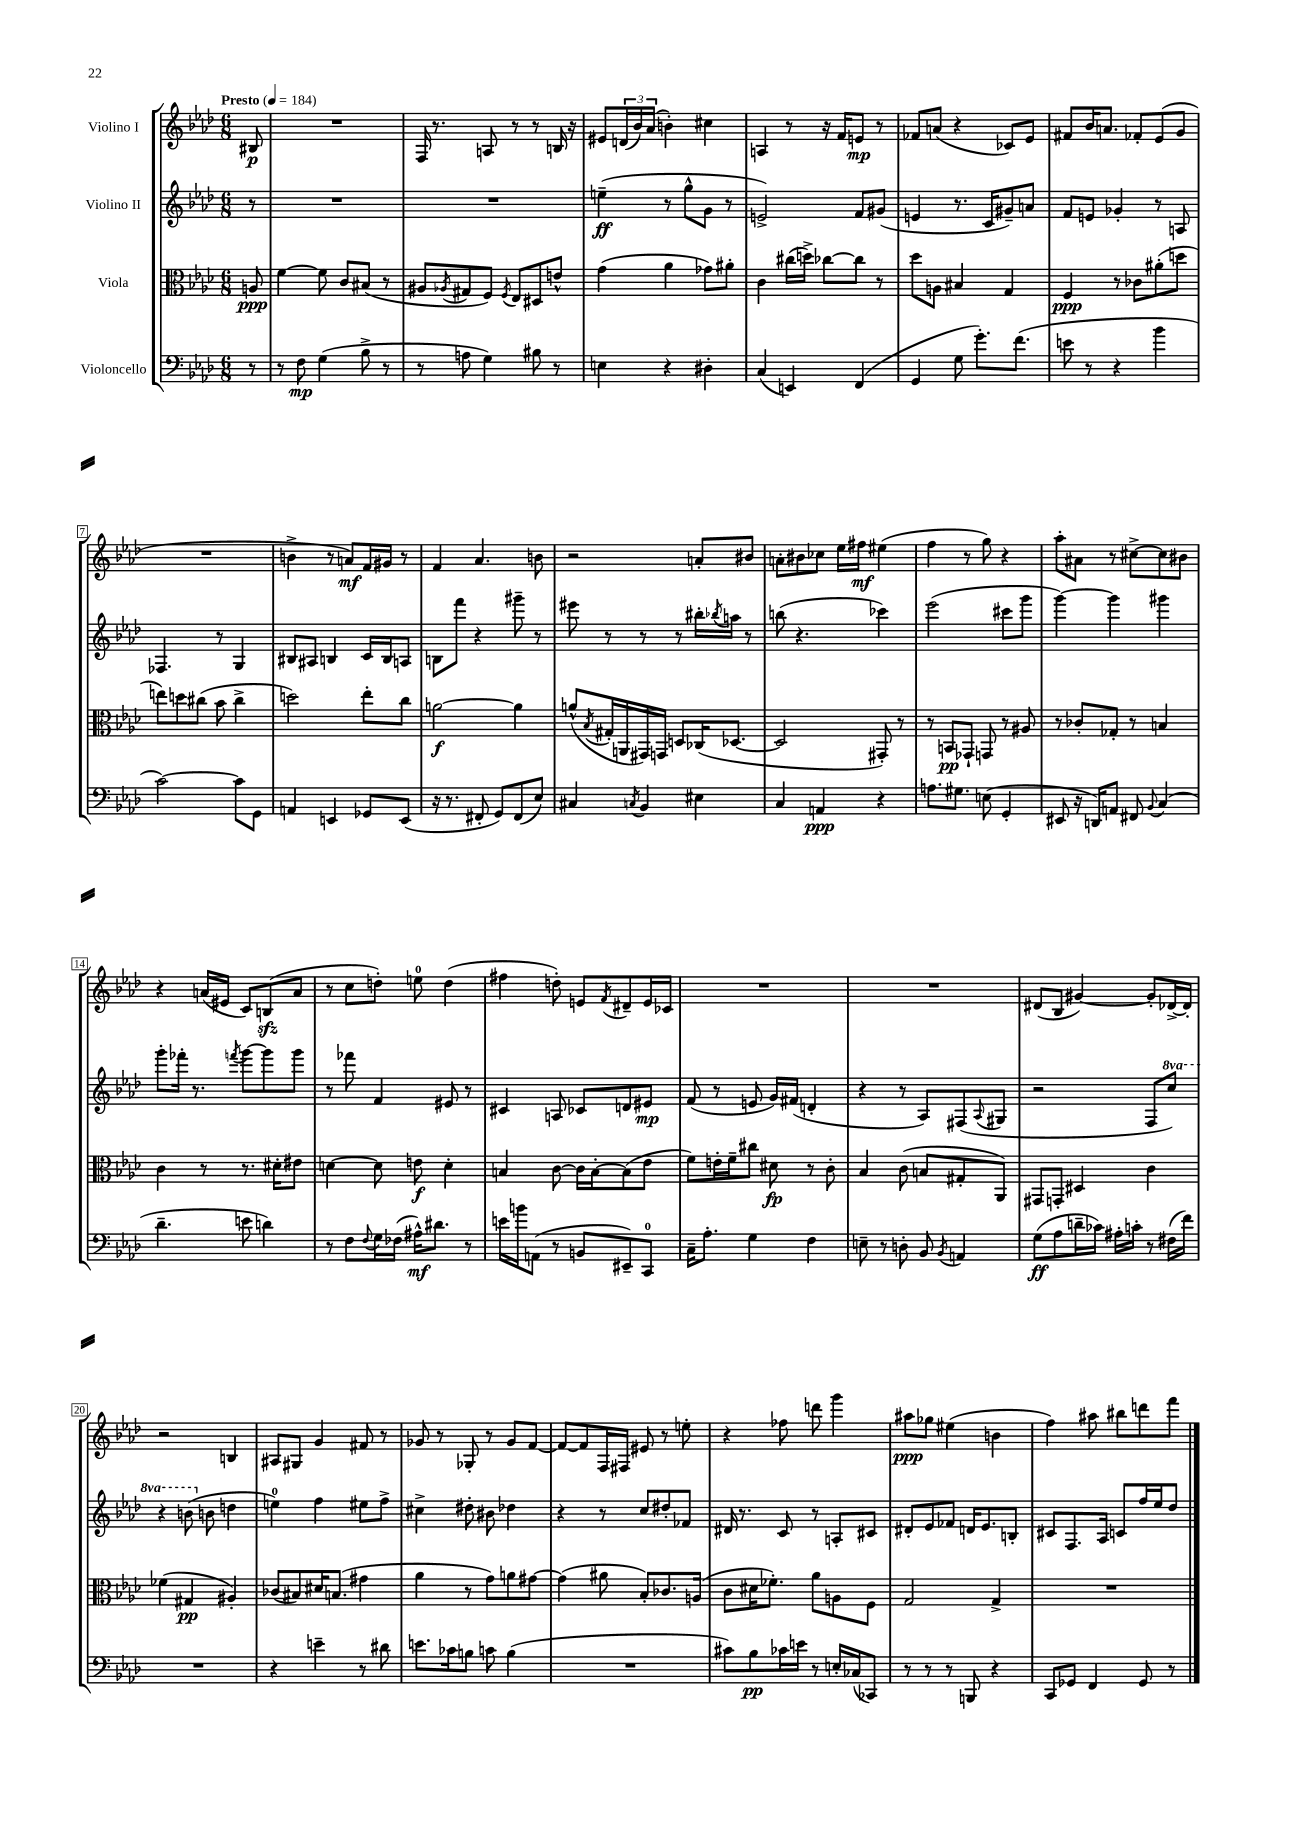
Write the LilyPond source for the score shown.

<<
\new StaffGroup <<
\new Staff = "s0" \with { instrumentName = "Violino I" } {
    \clef treble \key aes \major \numericTimeSignature \time 6/8 \partial 8 \tempo "Presto" 4 = 184
    bis8\p |
    R2. |
    f16 r8. a8 r8 r8 b16 r16 |
    eis'8 \tuplet 3/2 { d'16( bes'16) aes'16( } b'4-.) cis''4 |
    a4 r8 r16 f'16 e'8\mp r8 |
    fes'8 a'8( r4 ces'8) ees'8 |
    fis'8 bes'16 a'8. fes'8-. ees'8( g'8 |
    R2. |
    b'4-> r8 a'8\mf) f'16 gis'16 r8 |
    f'4 aes'4. b'8 |
    r2 a'8-. bis'8 |
    a'8-. bis'8 ces''8 ees''16 fis''16\mf eis''4( |
    f''4 r8 g''8) r4 |
    aes''8-. ais'8 r8 cis''8~-> cis''8 bis'8 |
    r4 a'16( eis'16 c'8) b8\sfz( a'8 |
    r8 c''8 d''8-.) e''8-0 d''4( |
    fis''4 d''8-.) e'8 \acciaccatura { f'8 } dis'8-- e'16 ces'16 |
    R2. |
    R2. |
    dis'8( bes8 gis'4~) gis'8-. des'16~-> des'16-. |
    r2 b4 |
    ais8 gis8 g'4 fis'8 r8 |
    ges'8 r8 ges8-. r8 ges'8 f'8~ |
    f'8~ f'8 f16 fis16 eis'8 r8 e''8-. |
    r4 fes''8 d'''8 g'''4 |
    ais''8\ppp ges''8 eis''4( b'4 |
    f''4) ais''8 bis''8 d'''8 f'''8 \bar "|." |
}
\new Staff = "s1" \with { instrumentName = "Violino II" } {
    \clef treble \key aes \major \numericTimeSignature \time 6/8 \set Staff.ottavationMarkups = #ottavation-simple-ordinals \partial 8
    r8 |
    R2. |
    R2. |
    e''4--\ff( r8 g''8-^ g'8 r8 |
    e'2->) f'8 gis'8( |
    e'4 r8. c'16 gis'8--) a'8 |
    f'8 e'8 ges'4-. r8 a8 |
    fes4. r8 g4 |
    bis8 ais8 b4 c'16 b16 a8 |
    b8 f'''8 r4 gis'''8-- r8 |
    eis'''8 r8 r8 r8 bis''16-. \acciaccatura { bes''8 } a''16 r8 |
    b''8( r4. ces'''4) |
    ees'''2( cis'''8 g'''8 |
    g'''4~) g'''4 gis'''4 |
    g'''8-. fes'''16-. r8. \acciaccatura { f'''8 } g'''8~ g'''8 g'''8 |
    r8 fes'''8 f'4 eis'8 r8 |
    cis'4 a8 ces'8 d'8 eis'8\mp |
    f'8( r8 e'8 g'16) fis'16( d'4-. |
    r4 r8 aes8) fis8( \appoggiatura { aes8 } gis8 |
    r2 f8 \ottava #1 c'''8) |
    r4 b''8( \ottava #0 b'8 d''4 |
    e''4-0) f''4 eis''8 f''8-> |
    cis''4-> dis''8-. bis'8 des''4 |
    r4 r8 c''8 dis''8-. fes'8 |
    dis'16 r8. c'8 r8 a8-. cis'8 |
    dis'8-. ees'8 fes'8 d'16 ees'8. b8-. |
    cis'8 f8. aes16 c'8 f''16 ees''16 des''8 \bar "|." |
}
\new Staff = "s2" \with { instrumentName = "Viola" } {
    \clef alto \key aes \major \numericTimeSignature \time 6/8 \partial 8
    a8\ppp |
    f'4~ f'8 c'8 bis8( r8 |
    ais8 \acciaccatura { aes8 } gis8 f8) \acciaccatura { f8 } ees8 dis8 e'8-^ |
    g'4( aes'4 ges'8) ais'8-. |
    c'4 cis''16( d''16->) ces''8~ ces''8 r8 |
    des''8 a8 bis4 g4 |
    f4\ppp r8 ces'8 ais'8-.( d''8 |
    e''8) d''8 cis''8( bes'8 cis''4-> |
    d''2) ees''8-. c''8 |
    a'2~\f a'4 |
    a'8-^( \acciaccatura { bes8 } gis16-. a,16 gis,16) g,16 d8 ces16( des8.~ |
    des2 gis,8-.) r8 |
    r8 b,8\pp ges,8-! g,8 r8 ais8 |
    r8 ces'8-. ges8-. r8 b4 |
    c'4 r8 r8. dis'16-. eis'8 |
    d'4~ d'8 e'8\f d'4-. |
    b4 c'8~ c'16 b16~-. b8( ees'8 |
    f'8) e'16-. f'16-- cis''8 dis'8\fp r8 c'8-. |
    bes4 c'8( b8 gis8-. aes,8) |
    gis,8 g,8-. dis4 c'4 |
    fes'4( gis4\pp ais4-.) |
    ces'8( bis8) dis'16 b8.( gis'4 |
    aes'4 r8 g'8) a'8 gis'8~ |
    gis'4( ais'8 bes8-.) ces'8. a16( |
    c'8 dis'16 fes'8.-.) aes'8 a8 f8 |
    g2 g4-> |
    R2. \bar "|." |
}
\new Staff = "s3" \with { instrumentName = "Violoncello" } {
    \clef bass \key aes \major \numericTimeSignature \time 6/8 \partial 8
    r8 |
    r8 f8\mp g4( bes8-> r8 |
    r8 a8 g4) bis8 r8 |
    e4 r4 dis4-. |
    c4( e,4) f,4( |
    g,4 g8 g'8.-.) f'8.( |
    e'8 r8 r4 bes'4 |
    c'2~) c'8 g,8 |
    a,4 e,4 ges,8 e,8( |
    r16 r8. fis,8-. g,8) fis,8( ees8) |
    cis4 \acciaccatura { c8 } bes,4 eis4 |
    c4 a,4\ppp r4 |
    a8. gis8. e8( g,4-. |
    eis,8 r16 d,16) a,8 fis,8 \appoggiatura { bes,8 } c4( |
    des'4.-- e'8 d'4) |
    r8 f8 \appoggiatura { f8 } g16 fes16( ais16-^\mf) dis'8. r8 |
    e'16 b'16 a,8( r8 b,8 eis,8--) c,8-0 |
    c16-- aes8.-. g4 f4 |
    e8-- r8 d8-. bes,8 \acciaccatura { bes,8 } a,4 |
    g8\ff( aes8 d'16-- ces'16) ais16-. c'16-. r8 fis16( f'16) |
    R2. |
    r4 e'4-- r8 dis'8 |
    e'8. ces'16 b8 c'8 b4( |
    R2. |
    cis'8) bes8\pp ces'16 e'16 r8 e16-. ces16( ces,8) |
    r8 r8 r8 b,,8 r4 |
    c,8 ges,8 f,4 ges,8 r8 \bar "|." |
}
>>
>>
\layout { \context { \Score \override BarNumber.stencil = #(make-stencil-boxer 0.1 0.3 ly:text-interface::print) } }
